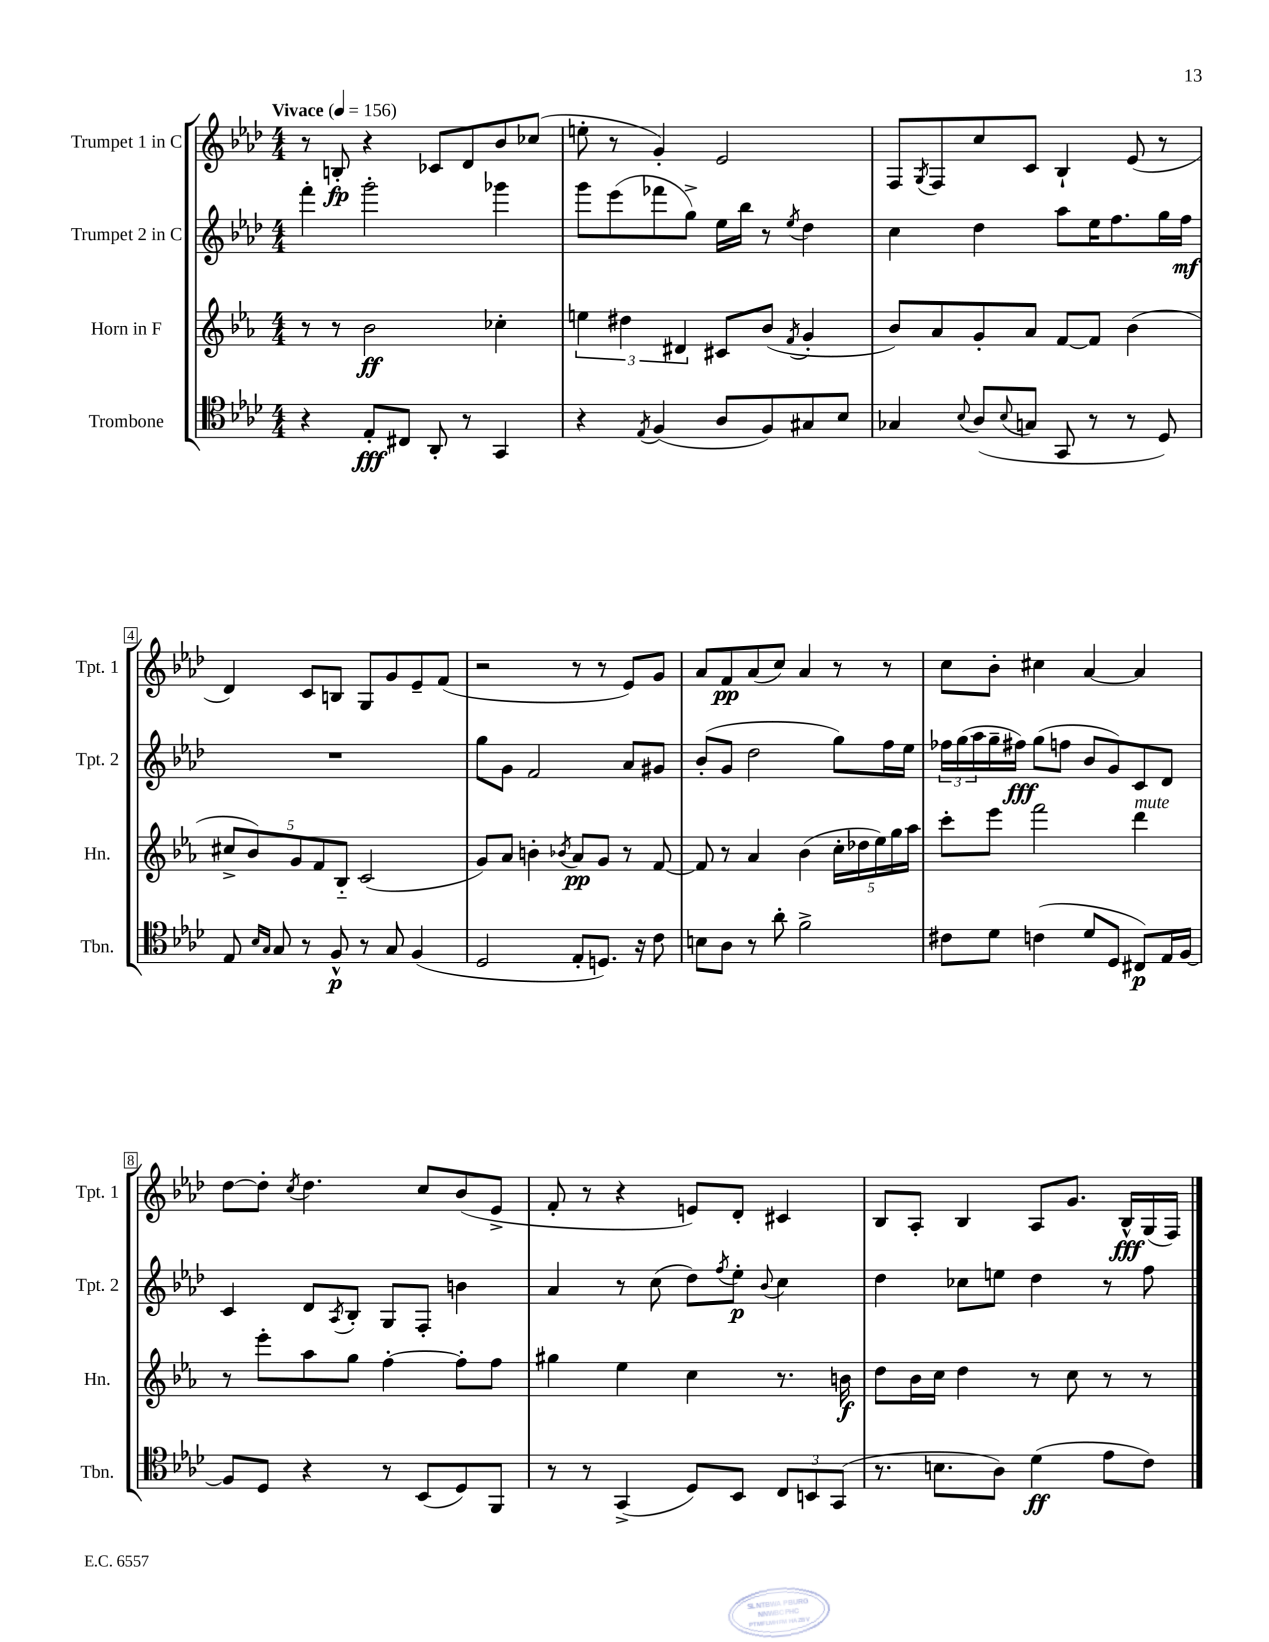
<<
\new StaffGroup <<
\new Staff = "s0" \with { instrumentName = "Trumpet 1 in C" shortInstrumentName = "Tpt. 1" } {
    \clef treble \key aes \major \numericTimeSignature \time 4/4 \tempo "Vivace" 4 = 156
    r8 b8-.\fp r4 ces'8 des'8 bes'8 ces''8( |
    e''8-. r8 g'4-.) ees'2 |
    f8 \acciaccatura { g8 } f8 c''8 c'8 bes4-! ees'8( r8 |
    des'4) c'8 b8 g8 g'8 ees'8-- f'8( |
    r2 r8 r8 ees'8) g'8 |
    aes'8 f'8\pp aes'8( c''8) aes'4 r8 r8 |
    c''8 bes'8-. cis''4 aes'4~ aes'4 |
    des''8~ des''8-. \acciaccatura { c''8 } des''4. c''8 bes'8( ees'8-> |
    f'8-. r8 r4 e'8) des'8-. cis'4 |
    bes8 aes8-. bes4 aes8 g'8. bes16-^\fff g16( f16) \bar "|." |
}
\new Staff = "s1" \with { instrumentName = "Trumpet 2 in C" shortInstrumentName = "Tpt. 2" } {
    \clef treble \key aes \major \numericTimeSignature \time 4/4
    f'''4-. g'''2-. ges'''4 |
    g'''8 ees'''8( fes'''8 g''8->) ees''16 bes''16 r8 \acciaccatura { ees''8 } des''4 |
    c''4 des''4 aes''8 ees''16 f''8. g''16 f''16\mf |
    R1 |
    g''8 g'8 f'2 aes'8 gis'8 |
    bes'8-.( g'8 des''2 g''8) f''16 ees''16 |
    \tuplet 3/2 { fes''16 g''16( aes''16 } g''16-- fis''16\fff) g''8( f''8 bes'8 g'8) c'8 des'8 |
    c'4 des'8 \acciaccatura { aes8 } bes8-. g8 f8-. b'4 |
    aes'4 r8 c''8( des''8) \acciaccatura { f''8 } ees''8-.\p \appoggiatura { bes'8 } c''4 |
    des''4 ces''8 e''8 des''4 r8 f''8 \bar "|." |
}
\new Staff = "s2" \with { instrumentName = "Horn in F" shortInstrumentName = "Hn." } {
    \clef treble \key ees \major \numericTimeSignature \time 4/4
    r8 r8 bes'2\ff ces''4-. |
    \tuplet 3/2 { e''4 dis''4 dis'4 } cis'8 bes'8( \acciaccatura { f'8 } g'4-. |
    bes'8) aes'8 g'8-. aes'8 f'8~ f'8 bes'4( |
    \tuplet 5/4 { cis''8-> bes'8) g'8 f'8 bes8-_ } c'2( |
    g'8) aes'8 b'4-. \acciaccatura { bes'8 } aes'8\pp g'8 r8 f'8~ |
    f'8 r8 aes'4 bes'4( \tuplet 5/4 { c''16-. des''16 ees''16) g''16 aes''16 } |
    c'''8-. ees'''8 f'''2 d'''4^\markup { \italic "mute" } |
    r8 ees'''8-. aes''8 g''8 f''4~-. f''8-. f''8 |
    gis''4 ees''4 c''4 r8. b'16\f |
    d''8 bes'16 c''16 d''4 r8 c''8 r8 r8 \bar "|." |
}
\new Staff = "s3" \with { instrumentName = "Trombone" shortInstrumentName = "Tbn." } {
    \clef tenor \key aes \major \numericTimeSignature \time 4/4
    r4 ees8-.\fff cis8 aes,8-. r8 g,4 |
    r4 \acciaccatura { ees8 } f4( aes8 f8) gis8 bes8 |
    ges4 \appoggiatura { bes8 } aes8( \appoggiatura { bes8 } g8 g,8 r8 r8 des8) |
    ees8 \grace { bes16 g16 } g8 r8 f8-^\p r8 g8 f4( |
    des2 ees8-. d8.) r16 c'8 |
    b8 aes8 r8 aes'8-. f'2-> |
    cis'8 des'8 c'4( des'8 des8 cis8\p) ees16 f16~ |
    f8 des8 r4 r8 bes,8( des8) f,8 |
    r8 r8 g,4->( des8) bes,8 \tuplet 3/2 { c8 b,8 g,8( } |
    r8. b8. aes8) des'4\ff( ees'8 c'8) \bar "|." |
}
>>
>>
\layout { \context { \Score \override BarNumber.stencil = #(make-stencil-boxer 0.1 0.3 ly:text-interface::print) } }
